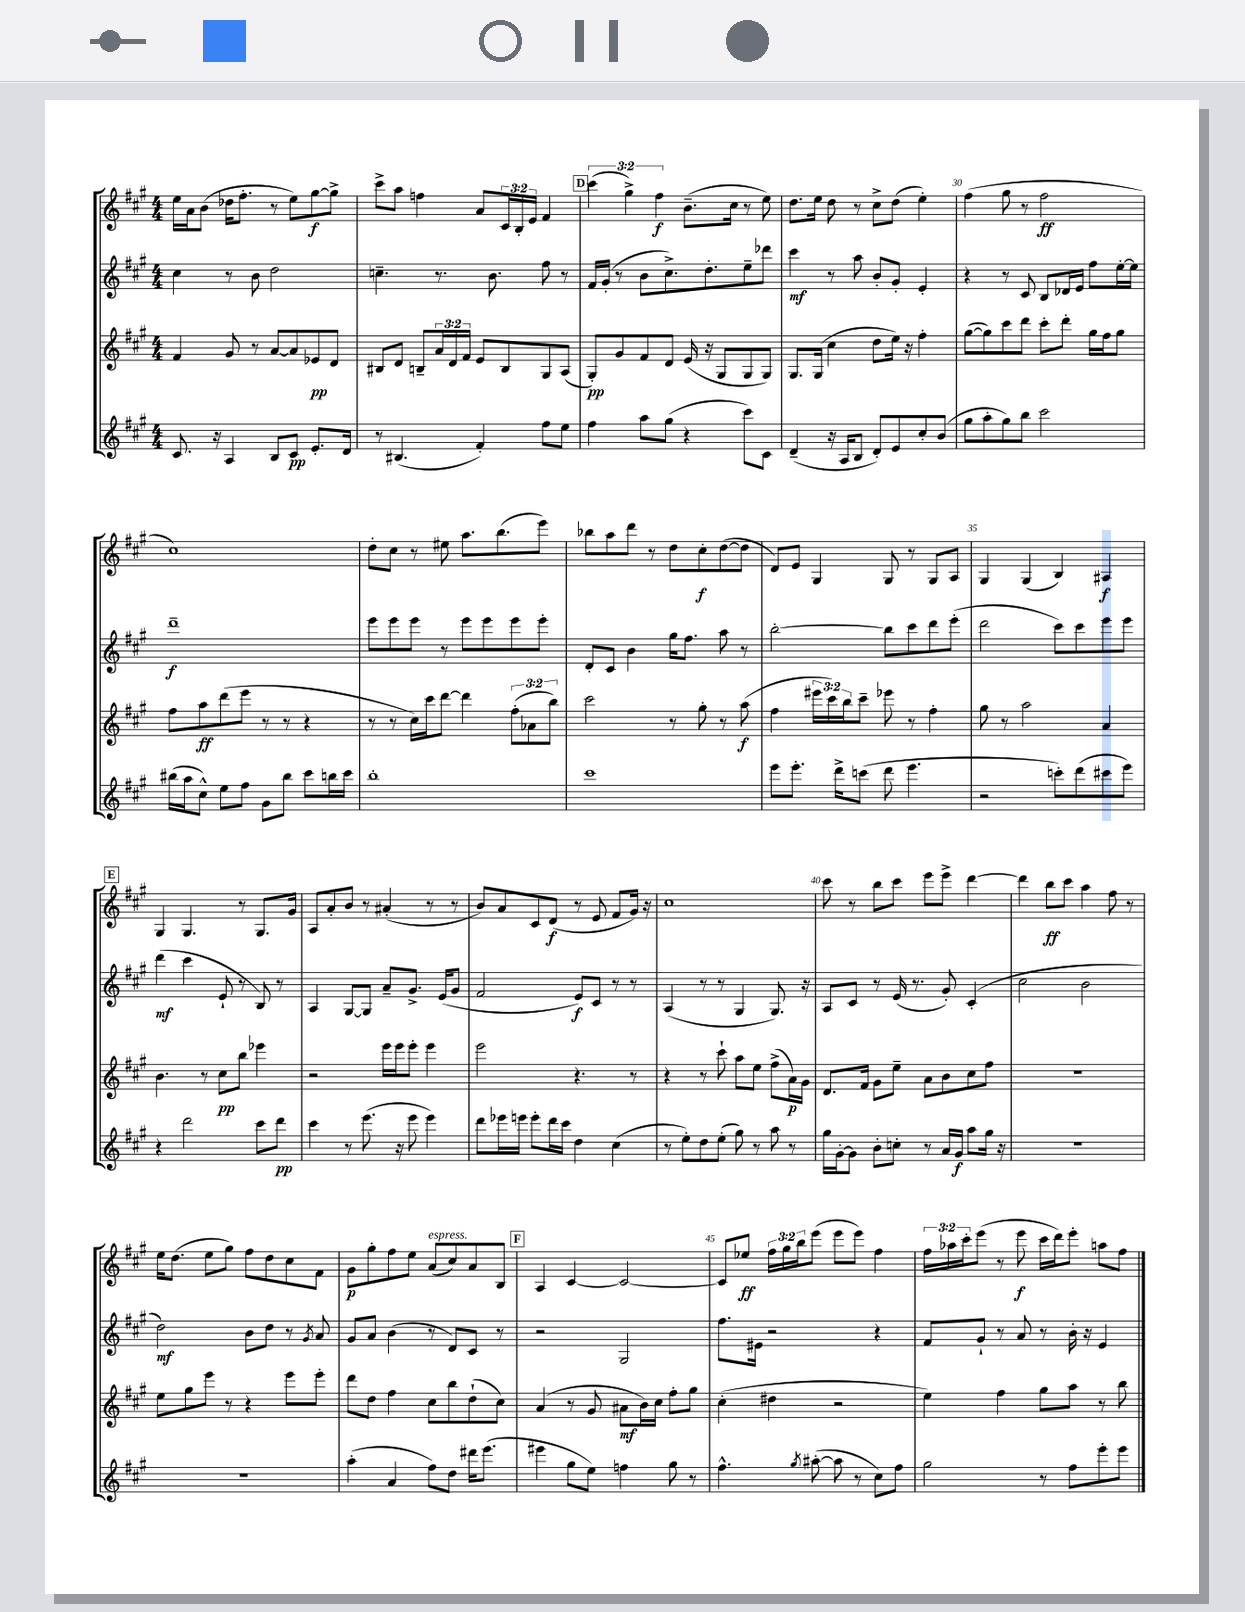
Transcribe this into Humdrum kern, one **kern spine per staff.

**kern	**kern	**kern	**kern
*staff4	*staff3	*staff2	*staff1
*clefG2	*clefG2	*clefG2	*clefG2
*k[f#c#g#]	*k[f#c#g#]	*k[f#c#g#]	*k[f#c#g#]
*M4/4	*M4/4	*M4/4	*M4/4
8.c#/	4f#/	4cc#\	16ee\LL
.	.	.	16a\J
.	.	.	(8b\J
16r	.	.	.
4A/	8g#/	8r	16dd-\LK
.	.	.	8.ff#'\J
.	8r	8b\	.
8B/L	[8a/L	2dd\	8r
8c#/J	8a/]	.	8ee\L)
8.e'/L	8e-/	.	[8gg#\
.	8d/J	.	8gg#^\]J
16d/Jk	.	.	.
=	=	=	=
8r	8B#/L	4.cc~\	8ccc#^\L
(4.B#/	8d/J	.	8aa\J
.	8B~/L	.	4ff\
.	24a/L	8.r	.
.	24d/	.	.
.	24f#/JJ	.	.
4f#'/)	8e/L	.	8a/L
.	.	8.b\	.
.	8B/	.	24c#/L
.	.	.	24B'/
.	.	.	24e/JJ
8ff#\L	8G#/	8ff#\	4f#/
8ee\J	(8A/J	8r	.
=	=	=	=
4ff#\	8G#'/L)	16f#/LL	(6ccc#\
.	.	(16g#'/JJ	.
.	8g#/	8r	.
.	.	.	6gg#^\)
8aa\L	8f#/	8b\L	.
.	.	.	6ff#\
(8gg#\J	8d/J	8.cc#^\)	.
4r	(16e/	.	(8.b~\L
.	16r	8.dd'\	.
.	8G#/L	.	.
.	.	.	16cc#\Jk
8ccc#\L)	8G#/	8ee~\	8r
8c#\J	8G#/J)	8ddd-\J	8ee\)
=	=	=	=
(4d~/	8.G#/L	4ccc#\	8.dd\L
.	(16G#/Jk	.	16ee\Jk
16r	4cc#\	8r	8dd\
16A/LK	.	.	.
8B/J	.	8aa\	8r
8d'/L)	8dd\L	8b'/L	8cc#^\L
8e/	16ee\Jk)	8g#'/J	(8dd\J
.	16r	.	.
8cc#'/	4ff#'\	4e'/	4ee'\)
(8b/J	.	.	.
=	=	=	=
8gg#\L	([8gg#\L	4r	(4ff#\
8aa'\	8gg#\])	.	.
8gg#\)	8ccc#\	8r	8gg#\
8bb\J	8ddd\J	8c#/	8r
2ccc#\	8ccc#'\L	8B/L	2ff#\
.	8ddd'\J	16d-/L	.
.	.	16e/JJ	.
.	16gg#\LL	8ff#\L	.
.	16ff#\J	.	.
.	8gg#\J	[16ee'\L	.
.	.	16ee\]JJ	.
=	=	=	=
(16bb#\LL	8ff#\L	1ddd~	1cc#)
16aa\J	.	.	.
8cc#^^\J)	8aa\	.	.
8ee\L	(8ddd\	.	.
8ff#\J	8eee\J	.	.
8g#\L	8r	.	.
8bb#\J	8r	.	.
8ccc#\L	4r	.	.
16bb\L	.	.	.
16ccc#\JJ	.	.	.
=	=	=	=
1bb'	8r	8eee\L	8dd'\L
.	8r	8eee\	8cc#\J
.	16cc#\LL)	8eee\J	8r
.	16ccc#\J	.	.
.	[8ddd\J	8r	8ee#\
.	4ddd\]	8eee\L	8.aa\L
.	.	8eee\	.
.	.	.	(8.bb\
.	(12ff#'\L	8eee\	.
.	12a-\	.	.
.	.	8eee'\J	8eee\J)
.	12bb\J)	.	.
=	=	=	=
1ccc#	2ccc#\	8d'/L	8bb-\L
.	.	8c#/J	8aa\
.	.	4b\	8ddd\J
.	.	.	8r
.	8r	16gg#\LK	8dd\L
.	.	8.ff#\J	.
.	8gg#'\	.	8cc#'\
.	8r	8aa\	([8dd\
.	(8aa\	8r	8dd\]J
=	=	=	=
8eee\L	4ff#\	[2bb'\	8d/L)
8.eee'\J	.	.	8e/J
.	24eee#\LL	.	4G#/
.	24ccc#\)	.	.
16ddd^\LK	.	.	.
.	24bb\J	.	.
(8ccc\J	8ccc#~\J	.	.
8ddd\	8eee-\	8bb\]L	8G#/
4.eee\	8r	8ccc#\	8r
.	4ff#'\	8ddd\	8G#/L
.	.	(8eee'\J	8A/J
=	=	=	=
2r	8gg#\	2ddd\	4G#/
.	8r	.	.
.	2aa\	.	(4G#/
8ccc'\L)	.	8ccc#\L)	4B/)
(8ddd\	.	8ccc#\	.
8ccc#\	4a/	8eee\	4A#/
8eee\J)	.	8eee\J	.
=	=	=	=
4r	4.b\	(4ddd\	4G#/
2ddd\	.	4ccc#\	4.G#/
.	8r	.	.
.	8cc#\L	8e`/	.
.	8bb\J	8r	8r
8ccc#\L	4eee-\	8B/)	8.G#/L
8ddd\J	.	8r	.
.	.	.	16g#/Jk
=	=	=	=
4ccc#\	2r	4A/	8A/L
.	.	.	8a'/
8r	.	[8G#/L	8b/J
(8.eee\	.	8G#/]J	8r
.	16eee\LL	8a~/L	(4a#'/
16r	16eee\J	.	.
8eee\	8eee'\J	8.g#^/J	.
4eee\)	4eee\	.	8r
.	.	(16e/LK	.
.	.	8g#/J	8r
=	=	=	=
8ddd\L	2eee\	2f#/	8b/L)
16eee-\L	.	.	8a/
16eee\JJ	.	.	.
8eee'\L	.	.	8c#/
16ddd\L	.	.	(8d/J
16ccc#\JJ	.	.	.
4dd\	4.r	8e/L)	8r
.	.	8c#/J	8e/
(4cc#\	.	8r	8f#/L
.	8r	8r	16g#/Jk)
.	.	.	16r
=	=	=	=
8r	4r	(4A/	1cc#
8ee'\L)	.	.	.
8dd\	8r	8r	.
(8ee'\J	8ccc#`\	8r	.
8gg#\)	8aa\L	4G#/	.
8r	8ee\J	.	.
8aa\	(8ff#^\L	8.G#/)	.
8r	16a\L)	.	.
.	16g#\JJ	16r	.
=	=	=	=
16gg#\LL	8.d/L	8A/L	8ccc#\
[16g#'\J	.	.	.
8g#\]J	.	8c#/J	8r
.	16f#/Jk	.	.
8b'\L	8g#\L	8r	8bb\L
8cc'\J	8ee~\J	(16e/	8ccc#\J
.	.	8.r	.
8r	8a\L	.	8eee\L
16a/LL	8b\	8g#'/)	8eee^\J
16g#/JJ	.	.	.
8aa\L	8cc#\	(4c#'/	[4ddd\
16gg#\Jk	8ff#\J	.	.
16r	.	.	.
=	=	=	=
1r	1r	2cc#\	4ddd\]
.	.	.	8bb\L
.	.	.	8ccc#\J
.	.	2b\	4aa\
.	.	.	8ff#\
.	.	.	8r
=	=	=	=
1r	8ee\L	2dd\)	16ee\LK
.	.	.	(8.dd\J
.	8gg#\	.	.
.	8eee\J	.	8ee\L
.	8r	.	8gg#\J)
.	4r	8b\L	8ff#\L
.	.	8dd\J	8dd\
.	8eee\L	8r	8cc#\
.	.	8qg#/	.
.	8eee'\J	8a/	8f#\J
=	=	=	=
(4aa'\	8ddd\L	8g#/L	8g#\L
.	8dd\J	8a/J	8gg#'\
4a/	4ff#\	(4b\	8ff#\
.	.	.	8ee\J
8ff#\L)	8cc#\L	8r	(8a/L
8dd\J	8bb\	8d/L)	8cc#/)
16ddd#\LK	(8dd`\	8c#/J	8a/
(8.eee\J	.	.	.
.	8cc#\J)	8r	8B/J
=	=	=	=
4eee#\	(4a/	2r	4A/
8gg#\L	8r	.	[4c#/
8ee\J)	8g#/	.	.
4ff\	8a#\L	2G#/	2c#/_
.	16b\L)	.	.
.	16cc#\JJ	.	.
8gg#\	8ff#'\L	.	.
8r	8gg#\J	.	.
=	=	=	=
4.ff#^^\	(4cc#'\	8.ff#\L	8c#/]L
.	.	.	8ee-/J
.	.	16e#\Jk	.
.	4dd#\	2r	24ff#\LL
.	.	.	24gg#\
.	.	.	24bb\J
8qgg#/	.	.	.
([8aa#'\	.	.	(8eee\J
8aa#\]	2r	.	8eee\L
8r	.	.	8eee\J)
8cc#\L)	.	4r	4ff#\
8ff#\J	.	.	.
=	=	=	=
2gg#\	4ee\)	8f#/L	24ff#\LL
.	.	.	24aa-\
.	.	.	24ccc#'\J
.	.	8g#`/J	(8eee\J
.	4ff#\	8r	8r
.	.	8a/	8eee\
8r	8gg#\L	8r	16ccc#\LL
.	.	.	16ddd\J)
8ff#\L	8aa\J	16b'\	8eee'\J
.	.	16r	.
8eee'\	8r	4e/	8aa\L
8eee\J	8bb\	.	8ff#\J
==	==	==	==
*-	*-	*-	*-
